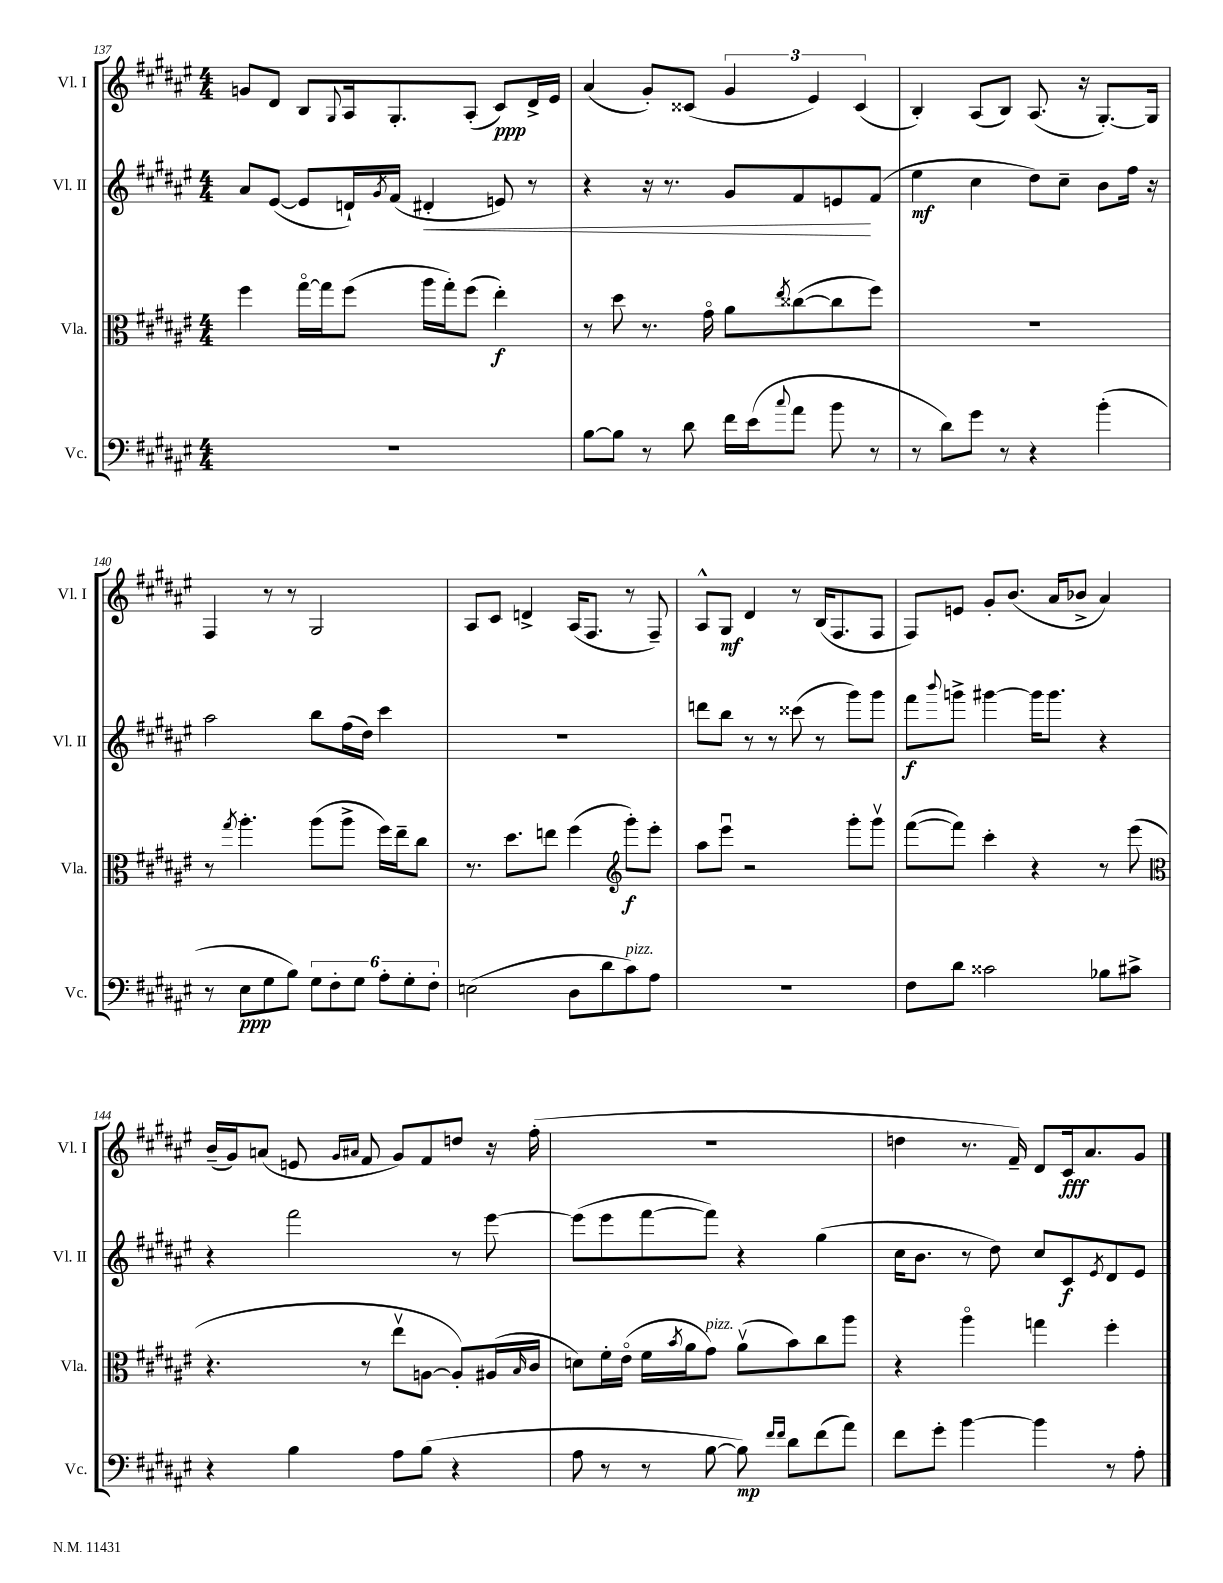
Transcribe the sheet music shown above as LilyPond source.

<<
\new StaffGroup <<
\new Staff = "s0" \with { instrumentName = "Vl. I" shortInstrumentName = "Vl. I" } {
    \clef treble \key fis \major \numericTimeSignature \time 4/4
    g'8 dis'8 b8 \appoggiatura { gis8 } ais16 gis8.-. ais8-.( cis'8\ppp) dis'16-> eis'16 |
    ais'4( gis'8-.) cisis'8( \tuplet 3/2 { gis'4 eis'4) cisis'4( } |
    b4-.) ais8( b8) ais8.( r16 gis8.~-.) gis16 |
    fis4 r8 r8 gis2 |
    ais8 cis'8 d'4-> ais16( fis8. r8 fis8--) |
    ais8-^ gis8\mf dis'4 r8 b16( fis8. fis8 |
    fis8) e'8 gis'8-. b'8.( ais'16 bes'8-> ais'4) |
    b'16--( gis'16) a'8( e'8 \grace { gis'16 ais'16 } fis'8 gis'8) fis'8 d''8 r16 fis''16-.( |
    R1 |
    d''4 r8. fis'16--) dis'8 cis'16\fff ais'8. gis'8 \bar "|." |
}
\new Staff = "s1" \with { instrumentName = "Vl. II" shortInstrumentName = "Vl. II" } {
    \clef treble \key fis \major \numericTimeSignature \time 4/4
    ais'8 eis'8~( eis'8 d'16-!) \acciaccatura { gis'8 } fis'16( dis'4-.\< e'8) r8 |
    r4 r16 r8. gis'8 fis'8 e'8\! fis'8( |
    eis''4\mf cis''4 dis''8) cis''8-- b'8 fis''16 r16 |
    ais''2 b''8 fis''16( dis''16) cis'''4 |
    R1 |
    d'''8 b''8 r8 r8 cisis'''8( r8 gis'''8) gis'''8 |
    fis'''8\f \appoggiatura { b'''8 } g'''8-> gis'''4~ gis'''16 gis'''8. r4 |
    r4 fis'''2 r8 eis'''8~ |
    eis'''8( eis'''8 fis'''8~ fis'''8) r4 gis''4( |
    cis''16 b'8. r8 dis''8) cis''8 cis'8\f \acciaccatura { eis'8 } dis'8 eis'8 \bar "|." |
}
\new Staff = "s2" \with { instrumentName = "Vla." shortInstrumentName = "Vla." } {
    \clef alto \key fis \major \numericTimeSignature \time 4/4
    fis''4 gis''16~\flageolet gis''16 fis''8( ais''16 gis''16-.) fis''8( eis''4-.\f) |
    r8 dis''8 r8. gis'16\flageolet ais'8 \acciaccatura { eis''8 } cisis''8~( cisis''8 fis''8) |
    R1 |
    r8 \acciaccatura { gis''8 } ais''4.-. ais''8( ais''8-> fis''16) eis''16-- cis''8 |
    r8. dis''8. e''8 fis''4( \clef treble gis'''8-.\f) eis'''8-. |
    ais''8 eis'''8\downbow r2 gis'''8-. gis'''8\upbow |
    fis'''8~( fis'''8) cis'''4-. r4 r8 eis'''8( |
    \clef alto r4. r8 eis''8\upbow a8~ a8-.) ais16( \grace { b16 } cis'16 |
    d'8) fis'16-. eis'16\flageolet( fis'16 \acciaccatura { b'8 } ais'16 gis'8^\markup { \italic "pizz." }) ais'8\upbow( b'8) cis''8 ais''8 |
    r4 ais''4\flageolet g''4 fis''4-. \bar "|." |
}
\new Staff = "s3" \with { instrumentName = "Vc." shortInstrumentName = "Vc." } {
    \clef bass \key fis \major \numericTimeSignature \time 4/4
    R1 |
    b8~ b8 r8 dis'8 fis'16 eis'16( \appoggiatura { cis''8 } ais'8 b'8 r8 |
    r8 dis'8) gis'8 r8 r4 b'4-.( |
    r8 eis8\ppp gis8 b8) \tuplet 6/4 { gis8 fis8-. gis8 ais8-. gis8-. fis8-. } |
    e2( dis8 dis'8 cis'8^\markup { \italic "pizz." }) ais8 |
    R1 |
    fis8 dis'8 cisis'2 bes8 cis'8-> |
    r4 b4 ais8 b8( r4 |
    ais8 r8 r8 b8~ b8\mp) \grace { fis'16 fis'16 } dis'8 fis'8( ais'8) |
    fis'8 gis'8-. b'4~ b'4 r8 ais8-. \bar "|." |
}
>>
>>
\layout { \context { \Score currentBarNumber = #137 } }
